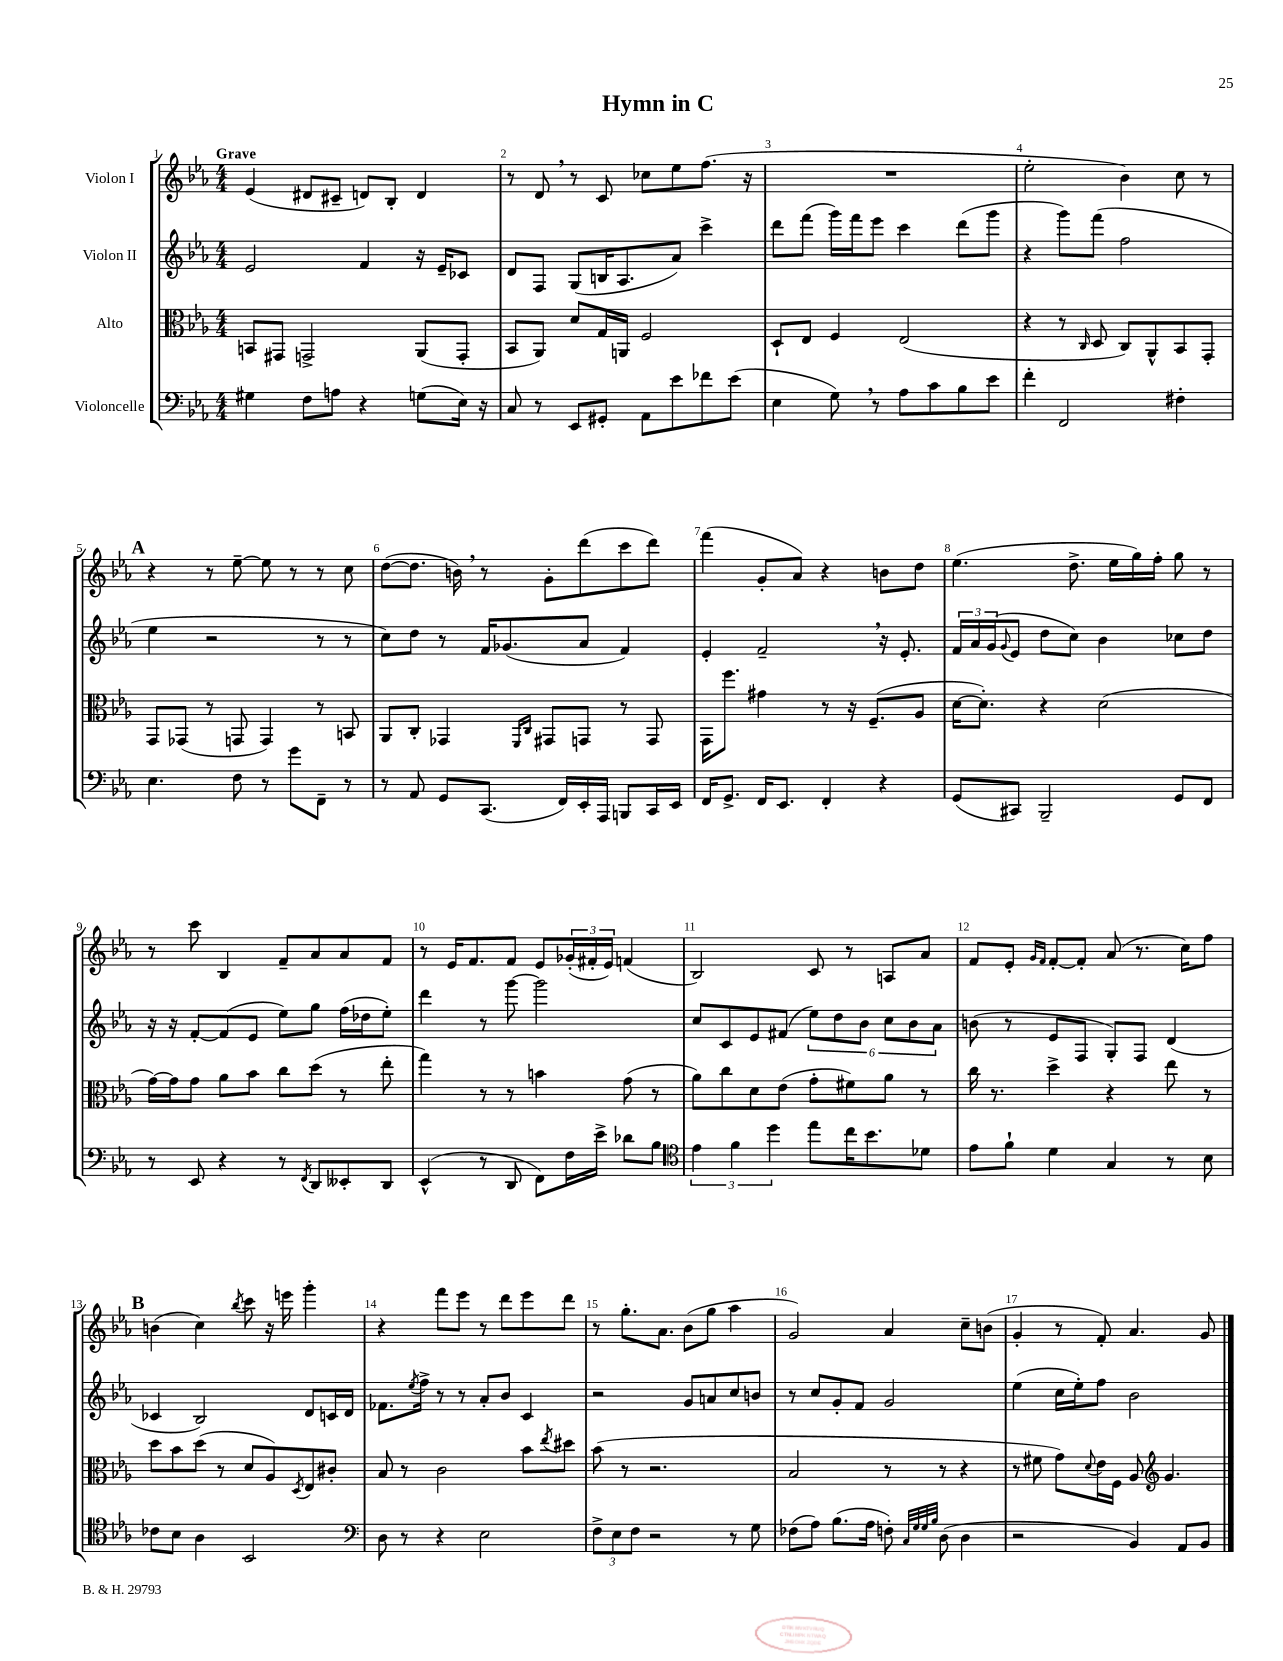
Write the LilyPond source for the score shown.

\header { title = "Hymn in C" }
<<
\new StaffGroup <<
\new Staff = "s0" \with { instrumentName = "Violon I" } {
    \clef treble \key ees \major \numericTimeSignature \time 4/4 \tempo "Grave"
    ees'4( dis'8 cis'8-- d'8) bes8-. d'4 |
    r8 d'8 \breathe r8 c'8 ces''8 ees''8 f''8.( r16 |
    R1 |
    ees''2-. bes'4) c''8 r8 |
    \mark \markup { \bold "A" } r4 r8 ees''8~-- ees''8 r8 r8 c''8 |
    d''8~( d''8. b'16) \breathe r8 g'8-. d'''8( c'''8 d'''8) |
    f'''4( g'8-. aes'8) r4 b'8 d''8 |
    ees''4.( d''8.-> ees''16 g''16) f''16-. g''8 r8 |
    r8 c'''8 bes4 f'8-- aes'8 aes'8 f'8 |
    r8 ees'16 f'8. f'8 ees'8 \tuplet 3/2 { ges'16-.( fis'16-. ees'16) } f'4( |
    bes2) c'8 r8 a8 aes'8 |
    f'8 ees'8-. \grace { g'16 f'16 } f'8~-. f'8-. aes'8( r8. c''16) f''8 |
    \mark \markup { \bold "B" } b'4( c''4) \acciaccatura { bes''8 } c'''8 r16 e'''16 g'''4-. |
    r4 f'''8 ees'''8 r8 d'''8 ees'''8 d'''8 |
    r8 g''8.-. aes'8. bes'8( g''8 aes''4 |
    g'2) aes'4 c''8-- b'8( |
    g'4-. r8 f'8-.) aes'4. g'8 \bar "|." |
}
\new Staff = "s1" \with { instrumentName = "Violon II" } {
    \clef treble \key ees \major \numericTimeSignature \time 4/4
    ees'2 f'4 r16 ees'16-- ces'8 |
    d'8 f8 g8( b16 aes8. aes'8) c'''4-> |
    d'''8 f'''8( g'''16) f'''16 ees'''8 c'''4 d'''8( g'''8 |
    r4 g'''8) f'''8( f''2 |
    \mark \markup { \bold "A" } ees''4 r2 r8 r8 |
    c''8) d''8 r8 f'16 ges'8.( aes'8 f'4) |
    ees'4-. f'2-- \breathe r16 ees'8.-. |
    \tuplet 3/2 { f'16 aes'16 g'16( } \appoggiatura { g'8 } ees'8 d''8 c''8) bes'4 ces''8 d''8 |
    r16 r16 f'8~-. f'8( ees'8 ees''8) g''8 f''16( des''16 ees''8-.) |
    d'''4 r8 g'''8~ g'''2 |
    c''8 c'8 ees'8 fis'8( \tuplet 6/4 { ees''8) d''8 bes'8 c''8 bes'8 aes'8 } |
    b'8( r8 ees'8 f8 g8-.) f8 d'4( |
    \mark \markup { \bold "B" } ces'4 bes2) d'8 c'16 d'16 |
    fes'8. \acciaccatura { ees''8 } f''16-> r8 r8 aes'8-. bes'8 c'4 |
    r2 g'8 a'8 c''8 b'8 |
    r8 c''8 g'8-. f'8 g'2 |
    ees''4( c''16 ees''16-.) f''8 bes'2 \bar "|." |
}
\new Staff = "s2" \with { instrumentName = "Alto" } {
    \clef alto \key ees \major \numericTimeSignature \time 4/4
    b,8 gis,8 g,2-> aes,8( g,8-. |
    bes,8 aes,8) d'8 g16 a,16 f2 |
    d8-! ees8 f4 ees2( |
    r4 r8 \grace { c16 } d8 c8) aes,8-^ bes,8 g,8-. |
    \mark \markup { \bold "A" } g,8 ges,8( r8 g,8 g,4) r8 b,8 |
    aes,8 c8-. ges,4 \grace { f,16 c16 } gis,8 g,8 r8 g,8 |
    g,16 f''8. gis'4 r8 r16 f8.--( aes8 |
    d'16~ d'8.-.) r4 d'2( |
    g'16~) g'16 g'8 aes'8 bes'8 c''8 d''8( r8 ees''8-. |
    g''4) r8 r8 b'4 g'8( r8 |
    aes'8) c''8 d'8 ees'8( g'8-. fis'8) aes'8 r8 |
    c''16 r8. d''4-> r4 ees''8 r8 |
    \mark \markup { \bold "B" } d''8 bes'8 d''8( r8 d'8 aes8) \acciaccatura { d8 } ees8 cis'8-. |
    bes8 r8 c'2 bes'8 \acciaccatura { ees''8 } dis''8 |
    bes'8( r8 r2. |
    bes2 r8 r8 r4 |
    r8 fis'8 g'8) \appoggiatura { d'8 } ees'16 f16 aes8 \clef treble g'4. \bar "|." |
}
\new Staff = "s3" \with { instrumentName = "Violoncelle" } {
    \clef bass \key ees \major \numericTimeSignature \time 4/4
    gis4 f8 a8 r4 g8( ees16) r16 |
    c8 r8 ees,8 gis,8-. aes,8 ees'8 fes'8 ees'8( |
    ees4 g8) \breathe r8 aes8 c'8 bes8 ees'8 |
    f'4-. f,2 fis4-. |
    \mark \markup { \bold "A" } ees4. f8 r8 g'8 f,8-- r8 |
    r8 aes,8 g,8 c,8.( f,16) ees,16-. aes,,16 b,,8 c,16 ees,16 |
    f,16 g,8.-> f,16 ees,8. f,4-. r4 |
    g,8( cis,8) bes,,2-- g,8 f,8 |
    r8 ees,8 r4 r8 \acciaccatura { f,8 } d,8 eeses,8-. d,8 |
    ees,4-^( r8 d,8 f,8) f16 ees'16-> des'8 bes8 |
    \clef tenor \tuplet 3/2 { ees'4 f'4 d''4 } ees''8 c''16 bes'8. des'8 |
    ees'8 f'8-! d'4 g4 r8 bes8 |
    \mark \markup { \bold "B" } ces'8 bes8 aes4 bes,2 |
    \clef bass d8 r8 r4 ees2 |
    \tuplet 3/2 { f8-> ees8 f8 } r2 r8 g8 |
    fes8( aes8) bes8.( aes16 f8-.) \grace { c32 g32 g32 bes32 } d8( d4 |
    r2 bes,4) aes,8 bes,8 \bar "|." |
}
>>
>>
\layout { \context { \Score \override BarNumber.break-visibility = ##(#f #t #t) barNumberVisibility = #all-bar-numbers-visible } }
